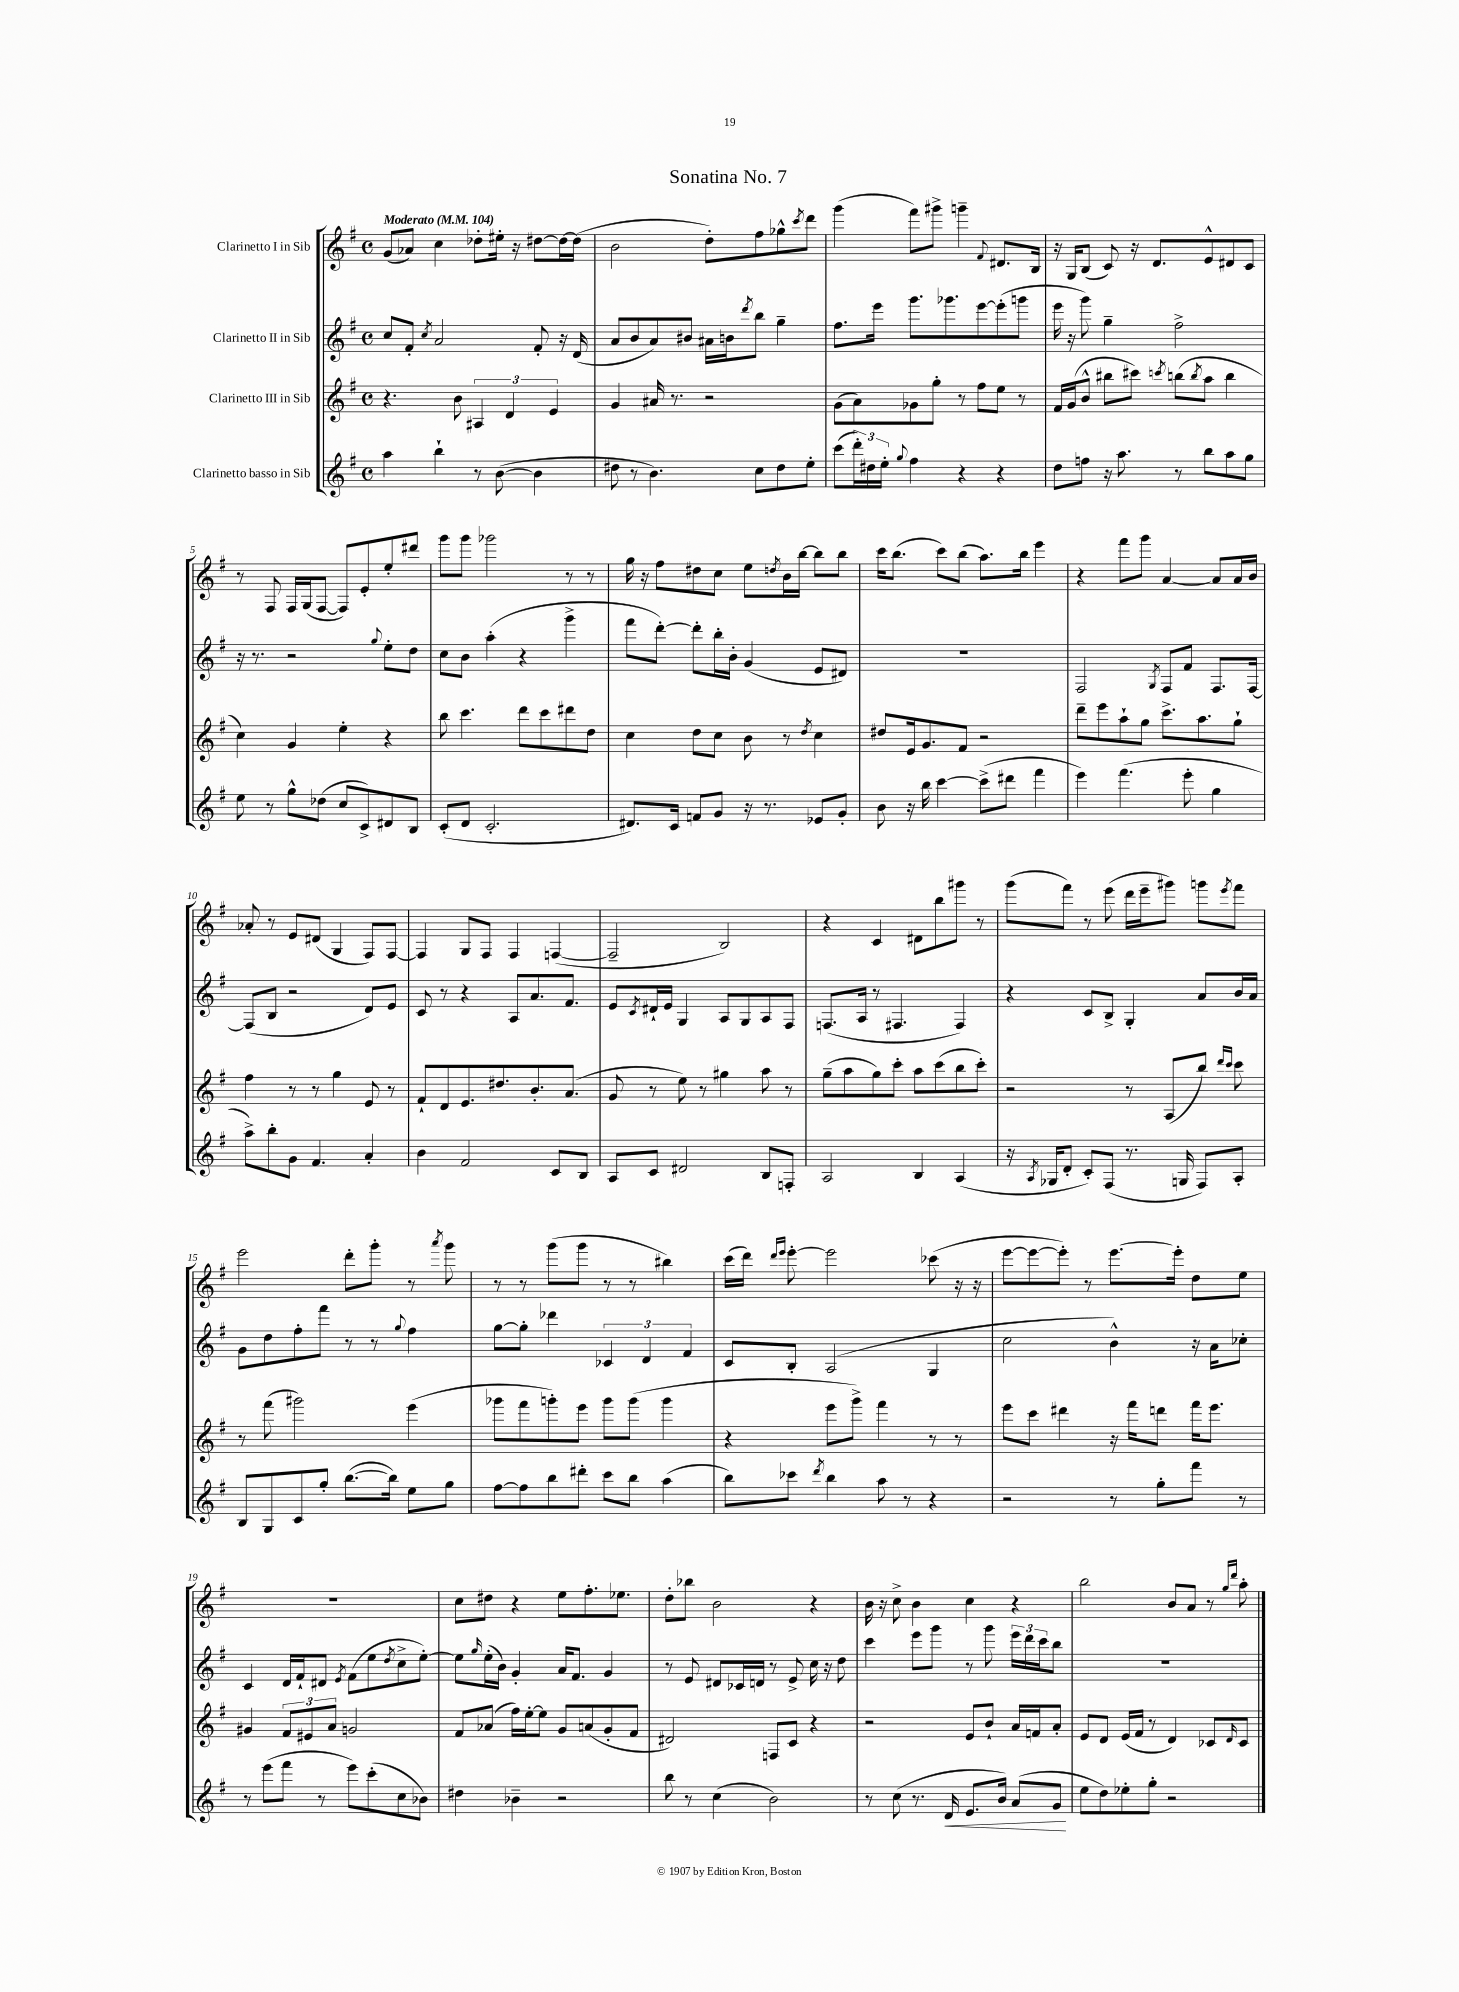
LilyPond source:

\header { title = "Sonatina No. 7" }
<<
\new StaffGroup <<
\new Staff = "s0" \with { instrumentName = "Clarinetto I in Sib" } {
    \clef treble \key g \major \defaultTimeSignature \time 4/4 \tempo "Moderato" 4 = 104
    g'8( aes'8) c''4 des''8-. eis''16-. r16 dis''8~ dis''16~ dis''16( |
    b'2 d''8-.) fis''8 ges''8-^ \acciaccatura { c'''8 } d'''8 |
    g'''4( fis'''8) gis'''8-> g'''4-- \appoggiatura { fis'8 } dis'8. b16 |
    r16 g16 b8( c'8) r16 d'8. e'8-^ dis'8 c'8 |
    r8 fis8 fis16 g16( fis8~ fis8) e'8-. e''8-. dis'''8 |
    g'''8 g'''8 ges'''2 r8 r8 |
    g''16 r16 fis''8 dis''8 c''8 e''8 \acciaccatura { d''8 } b'16 b''16~ b''8 b''8 |
    c'''16 b''8.( c'''8) b''8( a''8.) b''16 e'''4 |
    r4 fis'''8 g'''8 a'4~ a'8 a'16 b'16 |
    aes'8-. r8 e'8 dis'8( g4 fis8) fis8~ |
    fis4 g8 fis8 fis4 f4~( |
    f2-- b2) |
    r4 c'4 dis'8 b''8 gis'''8 r8 |
    g'''8( fis'''8) r8 e'''8( d'''16 e'''16-- gis'''8) g'''8 \acciaccatura { e'''8 } fis'''8 |
    e'''2 d'''8-. g'''8-. r8 \acciaccatura { a'''8 } g'''8 |
    r8 r8 g'''8( g'''8 r8 r8 bis''4) |
    c'''16( d'''16) \grace { d'''16 e'''16 } e'''8~-. e'''2 ces'''8( r16 r16 |
    e'''8~ e'''8~ e'''8-.) r8 e'''8.~ e'''16-. d''8 e''8 |
    R1 |
    c''8 dis''8 r4 e''8 fis''8.-. ees''8. |
    d''8-. bes''8 b'2 r4 |
    b'16 r16 c''8-> b'4 c''4 r4 |
    b''2 b'8 a'8 r8 \grace { g''16 d'''16 } a''8-. \bar "|." |
}
\new Staff = "s1" \with { instrumentName = "Clarinetto II in Sib" } {
    \clef treble \key g \major \defaultTimeSignature \time 4/4
    c''8 fis'8-. \acciaccatura { c''8 } a'2 fis'8-. r16 d'16( |
    a'8 b'8 a'8) bis'8 ais'16 b'16 \acciaccatura { d'''8 } b''8 g''4-- |
    fis''8. e'''16 g'''8. ges'''8. e'''8~ e'''8-.( g'''8 |
    e'''16 r16 g'''8) g''4-- fis''2-> |
    r16 r8. r2 \appoggiatura { g''8 } e''8-. d''8 |
    c''8 b'8 a''4-.( r4 g'''4-> |
    fis'''8 d'''8~-.) d'''8-. b''16-. b'16-. g'4( e'8 dis'8) |
    R1 |
    fis2 \acciaccatura { g8 } fis8 fis'8 fis8. fis16~ |
    fis8( b8 r2 d'8) e'8 |
    c'8 r8 r4 a8 a'8. fis'8. |
    e'8 \acciaccatura { c'8 } dis'16-! e'16 g4 a8 g8 a8 fis8 |
    f8.( a16 r8 fis4. fis4) |
    r4 c'8 b8-> g4-. a'8 b'16 a'16 |
    g'8 d''8 fis''8-. fis'''8 r8 r8 \appoggiatura { g''8 } fis''4 |
    g''8~ g''8-. des'''4 \tuplet 3/2 { ces'4 d'4 fis'4 } |
    c'8 b8-. a2( g4 |
    c''2 b'4-^) r16 a'16 ces''8-. |
    c'4 d'16 fis'16-! dis'8 \acciaccatura { e'8 } fis'8( e''8 \acciaccatura { d''8 } c''8-> e''8~-.) |
    e''8 \grace { g''16 } e''16-.( b'16) g'4-. a'16 fis'8. g'4 |
    r8 e'8 dis'8 ces'16 d'16 r8 e'8-> c''16 r16 d''8 |
    c'''4 e'''8 g'''8 r8 g'''8 \tuplet 3/2 { e'''16 d'''16 c'''16 } b''8 |
    R1 \bar "|." |
}
\new Staff = "s2" \with { instrumentName = "Clarinetto III in Sib" } {
    \clef treble \key g \major \defaultTimeSignature \time 4/4
    r4. b'8 \tuplet 3/2 { ais4 d'4 e'4 } |
    g'4 ais'16 r8. r2 |
    g'8( a'8) ges'8 g''8-. r8 fis''8 e''8 r8 |
    fis'16 g'16( b'8-^ bis''8 cis'''8) \acciaccatura { c'''8 } b''8( \acciaccatura { b''8 } a''8 b''4 |
    c''4) g'4 e''4-. r4 |
    b''8 c'''4. d'''8 c'''8 dis'''8 d''8 |
    c''4 d''8 c''8 b'8 r8 \acciaccatura { d''8 } c''4 |
    dis''8 e'16 g'8. fis'8 r2 |
    d'''8-- e'''8 a''8-! g''8 c'''8.-> a''8. g''8-! |
    fis''4 r8 r8 g''4 e'8 r8 |
    fis'8-! d'8 e'8. dis''8. b'8.-. a'8.( |
    g'8 r8 e''8) r8 gis''4 a''8 r8 |
    g''8--( a''8 g''8) c'''8-. a''8 c'''8( b''8 c'''8-.) |
    r2 r8 a8( b''8) \grace { d'''16 c'''16 } c'''8 |
    r8 fis'''8( gis'''2) e'''4( |
    ges'''8 fis'''8 g'''8-.) e'''8 g'''8 g'''8( g'''4 |
    r4 e'''8 g'''8->) fis'''4 r8 r8 |
    e'''8 c'''8 dis'''4 r16 fis'''16 d'''8 fis'''16 e'''8. |
    gis'4 \tuplet 3/2 { fis'8 eis'8 a'8 } g'2 |
    fis'8 aes'8( fis''16) e''16~-. e''8 g'8 a'8( g'8-. fis'8 |
    dis'2) f8 c'8 r4 |
    r2 e'8 b'8-! a'16 f'16 a'8-. |
    e'8 d'8 e'16( fis'16 r8 d'4) ces'8 \grace { d'16 } ces'8 \bar "|." |
}
\new Staff = "s3" \with { instrumentName = "Clarinetto basso in Sib" } {
    \clef treble \key g \major \defaultTimeSignature \time 4/4
    a''4 b''4-! r8 b'8~( b'4 |
    dis''8 r8 b'4.) c''8 dis''8 e''8-. |
    c'''8( \tuplet 3/2 { d'''16-.) dis''16 e''16-. } \appoggiatura { g''8 } fis''4 r4 r4 |
    d''8 f''8 r16 a''8. r8 b''8 a''8 g''8 |
    e''8 r8 g''8-^ des''8( c''8 c'8->) dis'8 b8 |
    c'8-.( d'8 c'2.-. |
    dis'8.) c'16 f'8 g'8 r16 r8. ees'8 g'8-. |
    b'8 r16 b''16 c'''4~ c'''8->( dis'''8 fis'''4 |
    e'''4) fis'''4.( e'''8-. g''4 |
    a''8->) b''8-. g'8 fis'4. a'4-. |
    b'4 fis'2 c'8 b8 |
    a8 c'8 dis'2 b8 f8-. |
    a2 b4 a4( |
    r16 \acciaccatura { a8 } ges16 d'8-. c'8-.) fis8( r8. g16 fis8) a8-. |
    b8 g8 c'8 g''8-. b''8.~( b''16) e''8 g''8 |
    fis''8~ fis''8 b''8 dis'''8-. c'''8 b''8 a''4( |
    b''8) ces'''8 \acciaccatura { d'''8 } b''4 a''8 r8 r4 |
    r2 r8 g''8-. fis'''8 r8 |
    r8 e'''8( fis'''8 r8 e'''8) c'''8-.( c''8 bes'8) |
    dis''4 bes'4-- r2 |
    b''8 r8 c''4( b'2) |
    r8 c''8( r8. d'16\< e'8. b'16) a'8( g'8\! |
    e''8 d''8) ees''8-. g''8-. r2 \bar "|." |
}
>>
>>
